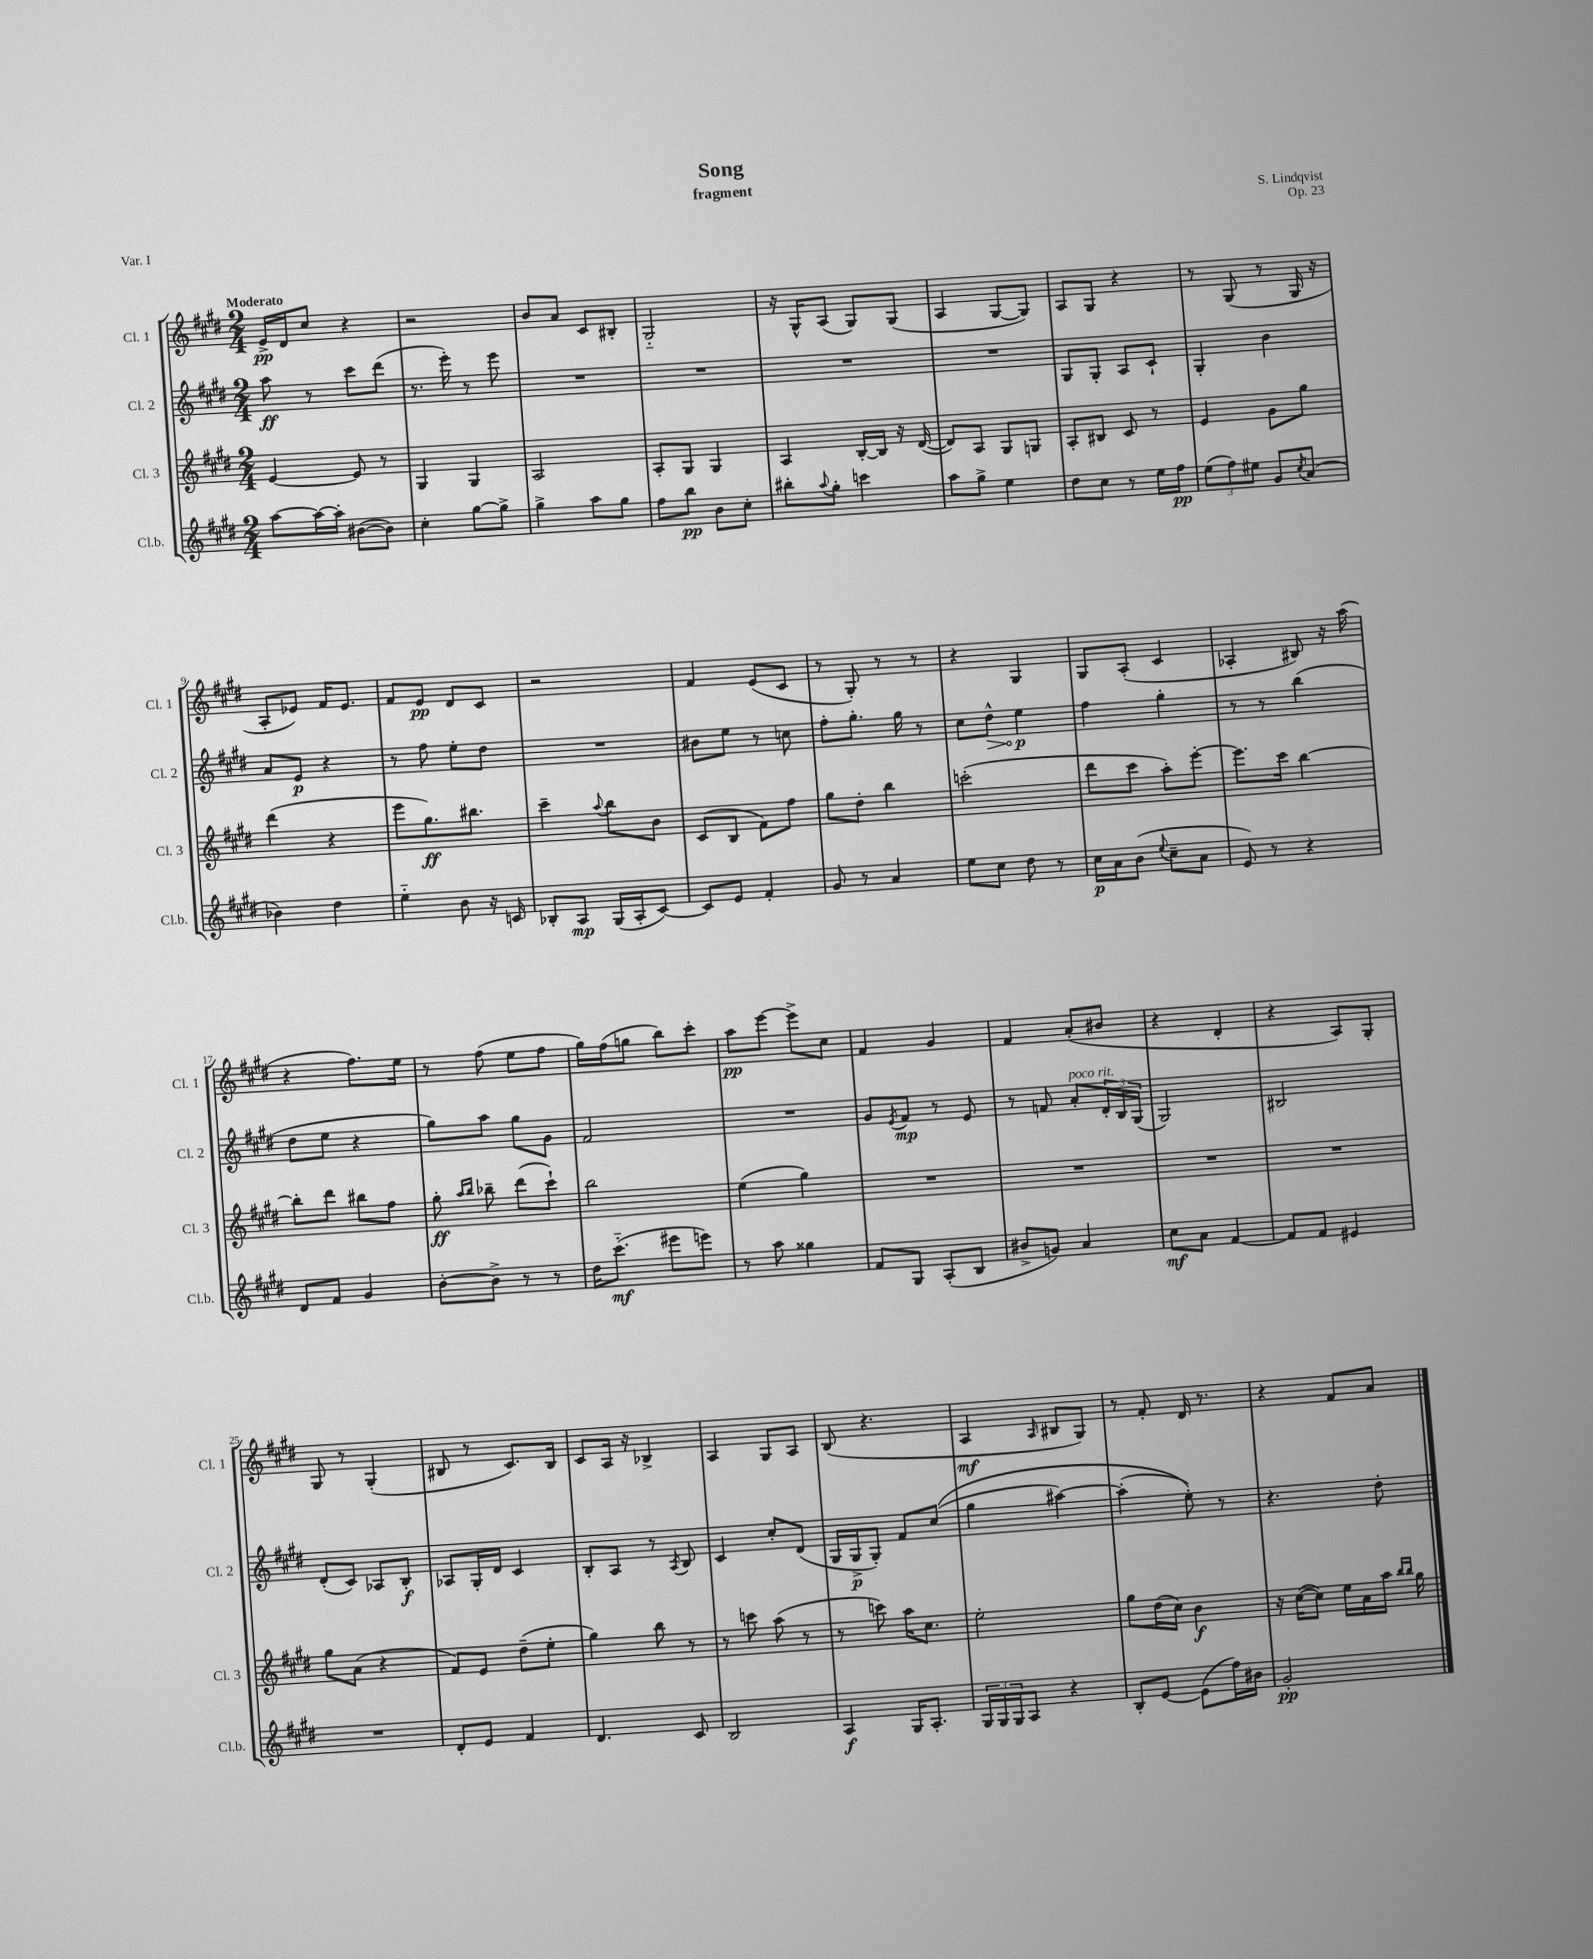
\header { title = "Song" composer = "S. Lindqvist" subtitle = "fragment" opus = "Op. 23" piece = "Var. I" }
<<
\new StaffGroup <<
\new Staff = "s0" \with { instrumentName = "Cl. 1" shortInstrumentName = "Cl. 1" } {
    \clef treble \key e \major \numericTimeSignature \time 2/4 \tempo "Moderato"
    e'16->\pp dis'16 cis''8 r4 |
    r2 |
    b'8 a'8 cis'8 bis8-. |
    gis2-_ |
    r16 gis16-^ a8( gis8) gis8( |
    a4 gis8~ gis8) |
    a8 gis8 r4 |
    r8 gis8( r8 gis16 r16 |
    a8-. ees'8) fis'16 ees'8. |
    fis'8 e'8\pp dis'8 cis'8 |
    r2 |
    fis'4 e'8( cis'8 |
    r8 gis8-.) r8 r8 |
    r4 gis4 |
    gis8 a8-.( cis'4 |
    aes4-. bis8) r16 a''16( |
    r4 fis''8.) e''16 |
    r8 fis''8( e''8 fis''8 |
    gis''16) fis''16( g''8 b''8) cis'''8-. |
    a''8\pp e'''8~ e'''8-> cis''8 |
    fis'4 gis'4 |
    fis'4 a'8-.( bis'8 |
    r4 dis'4-. |
    r4 a8) gis8-. |
    gis8 r8 gis4-.( |
    bis8 r8 cis'8.) bis16 |
    cis'8 a16 r16 bes4-> |
    a4 gis8 a8 |
    b8( r4. |
    a4\mf \grace { a16 } bis8 gis8) |
    r8 fis'8-. dis'16 r8. |
    r4 fis'8 a'8 \bar "|." |
}
\new Staff = "s1" \with { instrumentName = "Cl. 2" shortInstrumentName = "Cl. 2" } {
    \clef treble \key e \major \numericTimeSignature \time 2/4
    a''8\ff r8 cis'''8 dis'''8( |
    r8. e'''16-.) r8 e'''8 |
    R2 |
    R2 |
    R2 |
    R2 |
    gis8 gis8-. a8 cis'8-! |
    gis4-. b'4 |
    a'8 e'8\p r4 |
    r8 fis''8 e''8-. dis''8 |
    R2 |
    bis'8 e''8 r8 c''8 |
    fis''8-. gis''8.-. gis''16 r8 |
    cis''8 \once \override Hairpin.circled-tip = ##t dis''8-^\> e''4\p\! |
    fis''4 gis''4-. |
    r8 r8 b''4( |
    dis''8 e''8 r4 |
    gis''8) a''8 gis''8 gis'8 |
    fis'2 |
    R2 |
    gis'8 \acciaccatura { e'8 } fis'8\mp r8 e'8 |
    r8 f'8 a'8-.^\markup { \italic "poco rit." } \tuplet 3/2 { dis'16-. b16 gis16( } |
    gis2) |
    bis2 |
    dis'8-.( cis'8) aes8 b8-.\f |
    aes8 gis16-. dis'16 cis'4 |
    b8-. a8 r8 \acciaccatura { a8 } b8 |
    cis'4 cis''8-. dis'8( |
    gis16 gis16->\p gis8-.) fis'8 cis''8(\( |
    gis''4 ais''4~) |
    ais''4-.( e''8-.)\) r8 |
    r4. dis''8-. \bar "|." |
}
\new Staff = "s2" \with { instrumentName = "Cl. 3" shortInstrumentName = "Cl. 3" } {
    \clef treble \key e \major \numericTimeSignature \time 2/4
    e'4~ e'8 r8 |
    gis4 gis4 |
    a2 |
    a8-. gis8 gis4 |
    a4 b16~-. b16 r16 dis'16~( |
    dis'8) a8 gis8 g8 |
    a8-. bis8 cis'8 r8 |
    e'4 gis'8 gis''8 |
    dis'''4( r4 |
    e'''8 gis''8.\ff) bis''8. |
    cis'''4-- \appoggiatura { a''8 } b''8 b'8 |
    cis'8( b8 fis'8) fis''8 |
    gis''8 dis''8-. b''4 |
    c'''2-.( |
    dis'''8 cis'''8 a''8-.) e'''8~-. |
    e'''8. cis'''16 b''4~ |
    b''8-. dis'''8 bis''8 fis''8 |
    gis''8-.\ff \grace { a''16 b''16 } bes''8-- dis'''8( cis'''8-!) |
    b''2 |
    e''4( gis''4) |
    R2 |
    R2 |
    R2 |
    R2 |
    gis''8 a'8( r4 |
    fis'8) e'8 dis''8--( e''8-. |
    gis''4) b''8 r8 |
    r8 c'''8 a''8( r8 |
    r8 c'''8) a''16 cis''8. |
    e''2-. |
    gis''8 dis''16( cis''16) b'4\f |
    r16 cis''16~( cis''8) e''16 a'16 a''16 \grace { b''16 b''16 } gis''16 \bar "|." |
}
\new Staff = "s3" \with { instrumentName = "Cl.b." shortInstrumentName = "Cl.b." } {
    \clef treble \key e \major \numericTimeSignature \time 2/4
    a''8~ a''16~ a''16-. bis'8~( bis'8) |
    cis''4-. gis''8~ gis''8-> |
    gis''4-> a''8 gis''8 |
    fis''8 b''8\pp b'8 cis''8-. |
    bis''8-. \appoggiatura { a''8 } gis''8-. c'''4 |
    a''8 gis''8-> e''4 |
    dis''8 cis''8 r8 e''16 fis''16\pp |
    \tuplet 3/2 { e''8( fis''8) eis''8 } gis'8 \acciaccatura { cis''8 } a'8( |
    bes'4) dis''4 |
    e''4-_ b'8 r16 c'16 |
    bes8-. a8\mp gis16( a16-. cis'8~) |
    cis'8 e'8 fis'4-. |
    gis'8 r8 a'4 |
    e''8 cis''8 dis''8 r8 |
    cis''16\p a'16 b'8( \appoggiatura { e''8 } cis''8-- a'8 |
    e'8) r8 r4 |
    dis'8 fis'8 gis'4 |
    b'8~-. b'8-> r8 r8 |
    dis''16 cis'''8.-_\mf( eis'''8 e'''8) |
    r8 a''8 gisis''4 |
    fis'8 gis8 a8-.( b8 |
    bis'8-> g'8) a'4 |
    cis''8\mf a'8 fis'4~ |
    fis'8 fis'8 eis'4 |
    R2 |
    dis'8-. e'8 fis'4 |
    dis'4. cis'8 |
    b2 |
    a4\f gis16 a8.-. |
    \tuplet 3/2 { gis16 gis16 gis16 } a8 r4 |
    b8-. e'8~ e'8( fis''16) bis'16 |
    gis'2-.\pp \bar "|." |
}
>>
>>
